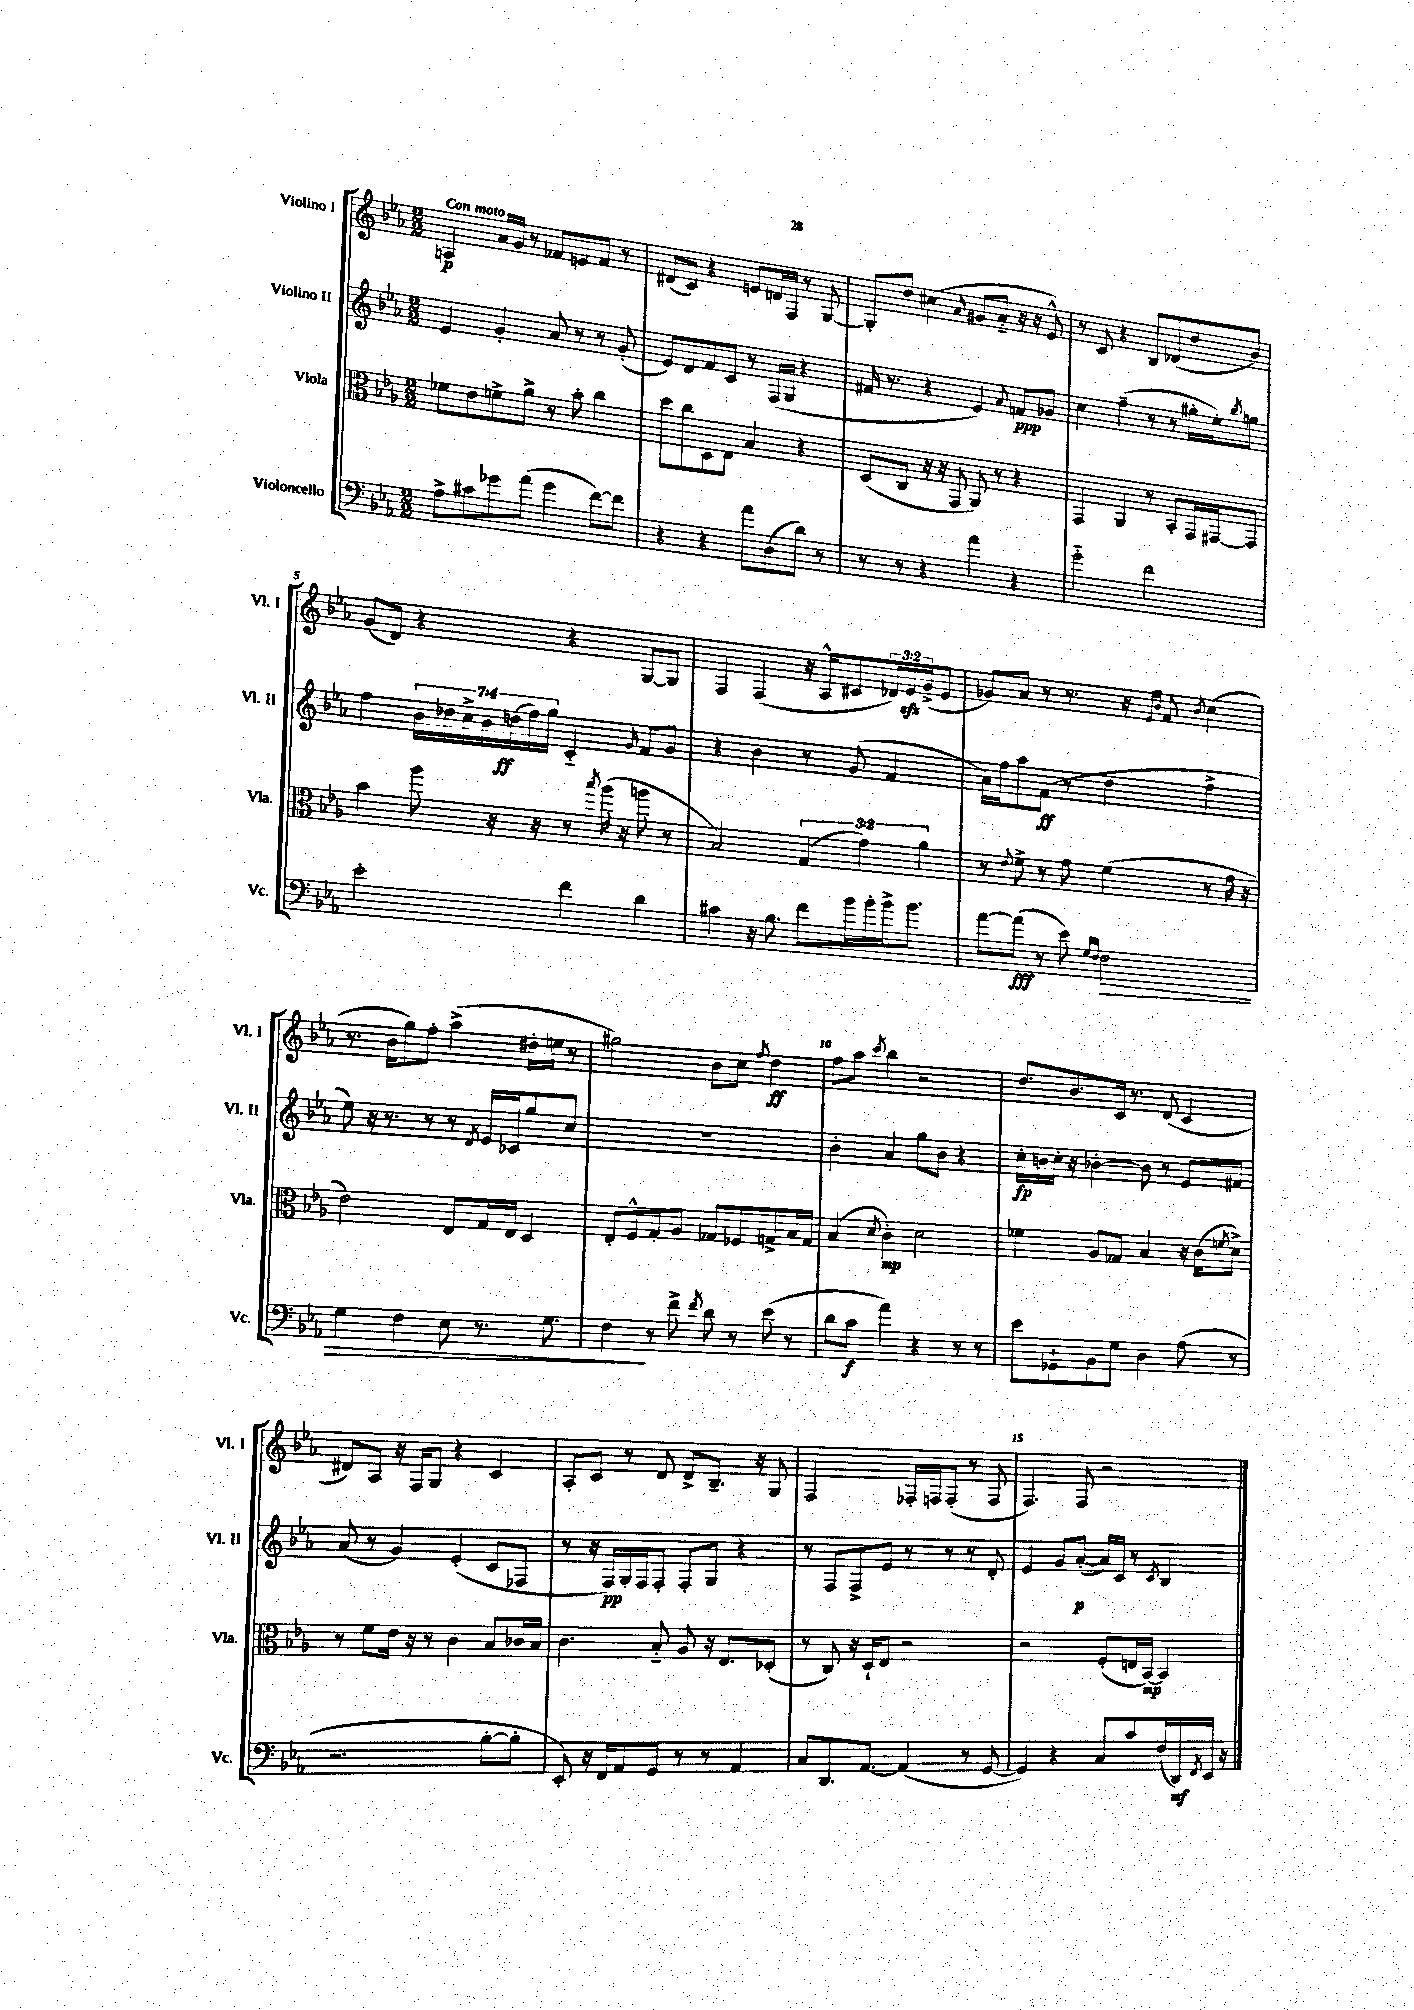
<<
\new StaffGroup <<
\new Staff = "s0" \with { instrumentName = "Violino I" shortInstrumentName = "Vl. I" } {
    \clef treble \key ees \major \numericTimeSignature \time 2/2 \override Staff.TupletNumber.text = #tuplet-number::calc-fraction-text \tempo "Con moto"
    a4\p aes'16 g'16 r8 fes'8 e'8 fes'8 r8 |
    dis'8( c'8) r4 e'8 d'16 f16 r8 g8~ |
    g8-. d''8 cis''4( \grace { aes'16 } gis'8 aes'8-_ r16 r16 ees'8-^) |
    r8 c'8 r4 bes8 des'8( d''8 bes'8) |
    g'8( d'8) r4 r4 g8~ g8 |
    f4 f4( r16 aes16-^ cis'8 \tuplet 3/2 { des'16) ees'16\sfz g'16->( } ees'8 |
    ges'8) aes'8 r8 r8. r16 \grace { ees'16 bes'16 } f'8 \acciaccatura { bes'8 } c''4( |
    r8. bes'16 g''8) f''8-. aes''4->( dis''16-. e''16 r8 |
    gis''2) bes'8 c''8 \acciaccatura { f''8 } d''4\ff |
    f''8 aes''8 \acciaccatura { c'''8 } bes''4 r2 |
    d''8. bes'8. c'16 r8. d'8( c'4 |
    dis'8) aes8 r16 f16 g8 r4 c'4 |
    aes8-. c'8 r8 d'8 d'8-> bes8.-- r16 g8 |
    f2 fes16-. f16 f8-.( r8 f8 |
    f4.) f8 r2 \bar "|." |
}
\new Staff = "s1" \with { instrumentName = "Violino II" shortInstrumentName = "Vl. II" } {
    \clef treble \key ees \major \numericTimeSignature \time 2/2 \override Staff.TupletNumber.text = #tuplet-number::calc-fraction-text
    ees'4 g'4-. aes'8 r8 r8 g'8-.( |
    ees'8) d'8 f'8 c'8 r8 f16( g16 r4 |
    fis'16 r8. r4 ees'4) \appoggiatura { aes'8 } f'8\ppp ges'8 |
    c''4 f''4--( r8 r8 gis''16-. ees''16-.) \acciaccatura { bes''8 } g''8 |
    f''4 \tuplet 7/4 { bes'16 des''16 c''16-> bes'16 d''16\ff( f''16) g''16 } c'4-_ \grace { g'16 } f'8 g'8 |
    r4 bes'4 r8 g'8( f'4 |
    aes'16) f''16 aes''8 f'8\ff( r8 d''4 f''4-> |
    ees''8) r16 r8. r8 r8 \acciaccatura { d'8 } ees'16 ces'16 g''8 c''8 |
    R1 |
    bes'4-. aes'4 g''8 bes'8 r4 |
    c''16-.\fp b'16 c''16-. r16 bes'4~-. bes'8 r8 ees'8 fis'8 |
    aes'8( r8 g'4) ees'4-.( c'8 fes8 |
    r8 r16 f16\pp) g16-. f16 f8-. f8-. g8 r4 |
    r8 f8 f8-> ees'8 r8 r8 r8 d'8-. |
    ees'4 g'8 aes'8~-.\p( aes'16) c'16 r8 \acciaccatura { c'8 } bes4 \bar "|." |
}
\new Staff = "s2" \with { instrumentName = "Viola" shortInstrumentName = "Vla." } {
    \clef alto \key ees \major \numericTimeSignature \time 2/2 \override Staff.TupletNumber.text = #tuplet-number::calc-fraction-text
    fes'8 ees'8 f'8-> aes'8-> r8 bes'8-. c''4 |
    d''8 c''8 d8 ees8 bes4 r4 |
    d8( c8 r16 r16 g,8 aes,8) r8 r4 |
    g,4 aes,4 r8 bes,8-. g,16 gis,16~ gis,8 |
    bes'4 aes''8 r16 r16 r8 \acciaccatura { bes''8 } aes''16( r16 a''8 r8 |
    bes2) \tuplet 3/2 { g4( g'4) aes'4 } |
    r8 \appoggiatura { ees'8 } f'8-> r8 g'8 f'4( r8 g'16 r16 |
    ees'2) ees8 g16 ees16 d4 |
    ees8-. f8-^ g8-. aes8 ges8 fes8 g8-> bes16 g16 |
    bes4( \acciaccatura { d'8 } c'4-.\mp) d'2 |
    fes'4 aes8 ges8 bes4 r16 c'16( \acciaccatura { f'8 } d'8->) |
    r8 f'8 ees'16 r16 r8 c'4 bes8 ces'16 bes16 |
    c'4. bes8-_ aes8 r16 ees8. des8-.( |
    r8 c8) r16 d16-! ees8 r2 |
    r2 f8-.( e16 bes,16~\mp) bes,4 \bar "|." |
}
\new Staff = "s3" \with { instrumentName = "Violoncello" shortInstrumentName = "Vc." } {
    \clef bass \key ees \major \numericTimeSignature \time 2/2
    aes8-> cis'8 ges'8 aes'8( ges'4 f'8~) f'8 |
    r4 r4 aes'8 d8( d'8) r8 |
    r8 r8 r4 aes'4 r4 |
    g'2-_ f'2 |
    ees'2-. f'4 d'4 |
    cis'4 r16 bes8. f'8 bes'16 bes'16-. bes'16-> bes'8. |
    aes'8~ aes'8\fff( r8 ees'8) \grace { g16 f16 } f2\> |
    g4 f4 ees8 r8. g8. |
    f4\! r8 f'8-> \acciaccatura { f'8 } d'8 r8 ees'8( r8 |
    d'8 c'8\f aes'4) r4 r8 r8 |
    ees'8 ges,8-! bes,8 g8 d4 aes8( r8 |
    r2. bes8~-. bes8-. |
    ees,8-.) r16 f,16 aes,8 g,8 r8 r8 aes,4 |
    c8 d,8. aes,8.~ aes,4( r8 g,8~ |
    g,4) r4 c8 c'8 f16( d,16\mf) \acciaccatura { f,8 } ees,16 r16 \bar "|." |
}
>>
>>
\layout { \context { \Score \override BarNumber.break-visibility = ##(#f #t #t) barNumberVisibility = #(every-nth-bar-number-visible 5) } }
